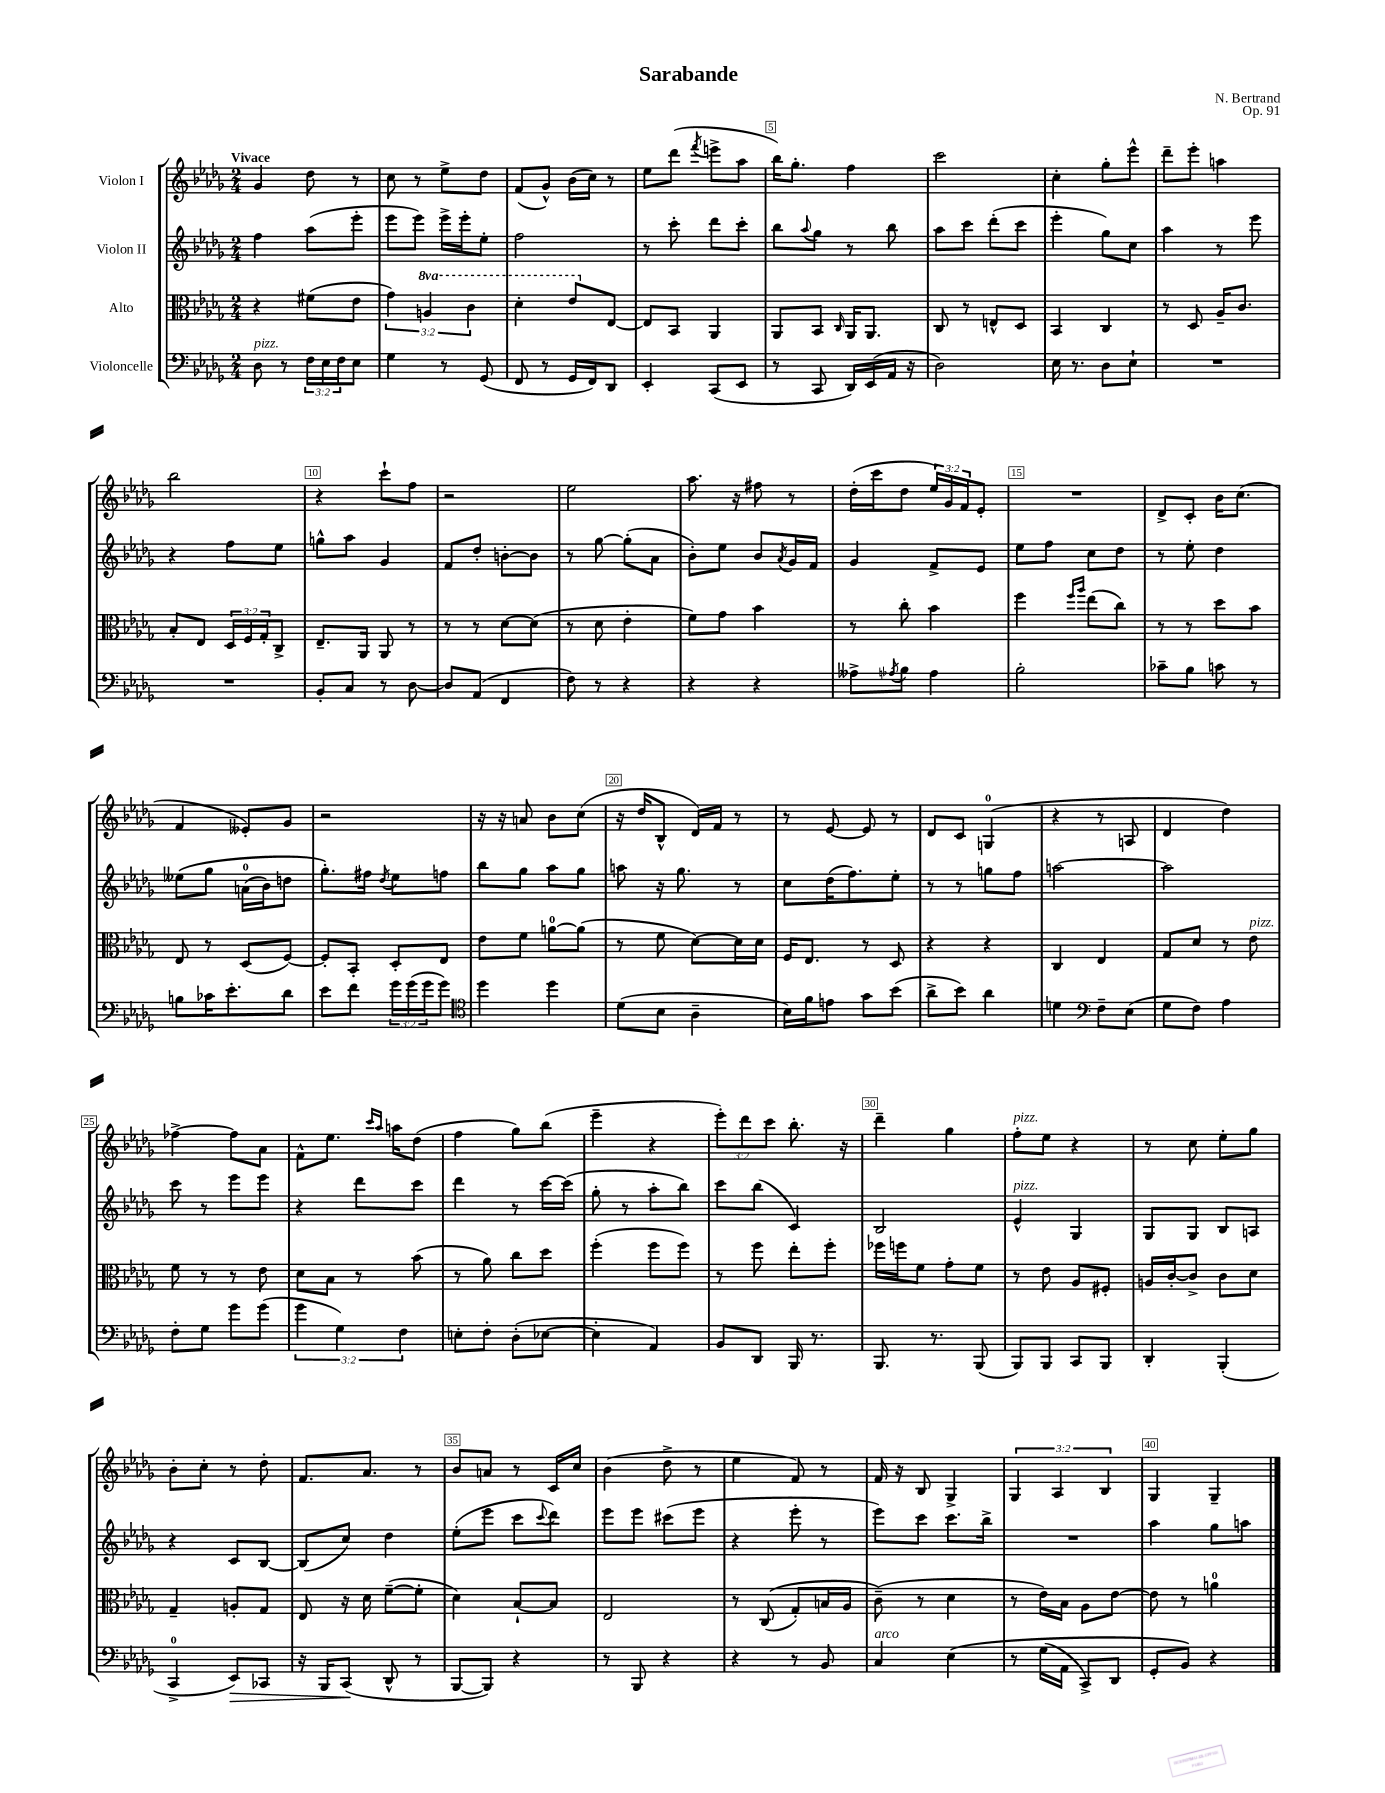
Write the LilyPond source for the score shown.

\header { title = "Sarabande" composer = "N. Bertrand" opus = "Op. 91" }
<<
\new StaffGroup <<
\new Staff = "s0" \with { instrumentName = "Violon I" } {
    \clef treble \key des \major \numericTimeSignature \time 2/4 \override Staff.TupletNumber.text = #tuplet-number::calc-fraction-text \tempo "Vivace"
    ges'4 des''8 r8 |
    c''8 r8 ees''8-> des''8 |
    f'8( ges'8-^) bes'16( c''16) r8 |
    ees''8 des'''8( \acciaccatura { f'''8 } e'''8-> aes''8 |
    bes''16) ges''8.-. f''4 |
    c'''2 |
    c''4-. ges''8-. ees'''8-^ |
    des'''8-- ees'''8-. a''4 |
    bes''2 |
    r4 c'''8-! f''8 |
    r2 |
    ees''2 |
    aes''8. r16 fis''8 r8 |
    des''16-.( c'''16 des''8 \tuplet 3/2 { ees''16) ges'16 f'16 } ees'8-. |
    R2 |
    des'8-> c'8-. bes'16 c''8.( |
    f'4 eeses'8-.) ges'8 |
    r2 |
    r16 r16 a'8 bes'8 c''8( |
    r16 des''16 bes8-^ des'16) f'16 r8 |
    r8 ees'8~ ees'8 r8 |
    des'8 c'8 g4-0( |
    r4 r8 a8 |
    des'4 des''4) |
    fes''4~-> fes''8 aes'8 |
    f'8-^ ees''8. \grace { c'''16 aes''16 } a''16 des''8( |
    f''4 ges''8) bes''8( |
    ees'''4-- r4 |
    \tuplet 3/2 { ees'''8-.) des'''8 c'''8 } bes''8.-. r16 |
    des'''4-- ges''4 |
    f''8-.^\markup { \italic "pizz." } ees''8 r4 |
    r8 c''8 ees''8-. ges''8 |
    bes'8-. c''8-. r8 des''8-. |
    f'8. aes'8. r8 |
    bes'8 a'8 r8 c'16 c''16 |
    bes'4( des''8-> r8 |
    ees''4 f'8) r8 |
    f'16 r16 bes8 ges4-> |
    \tuplet 3/2 { ges4 aes4 bes4 } |
    ges4 ges4-- \bar "|." |
}
\new Staff = "s1" \with { instrumentName = "Violon II" } {
    \clef treble \key des \major \numericTimeSignature \time 2/4
    f''4 aes''8( ees'''8-. |
    ees'''8 ees'''8) ees'''16-> ees'''16-. ees''8-. |
    f''2 |
    r8 c'''8-. des'''8 c'''8-. |
    bes''8 \appoggiatura { aes''8 } ges''8 r8 bes''8 |
    aes''8 c'''8 des'''8-.( c'''8 |
    ees'''4-. ges''8) c''8 |
    aes''4 r8 ees'''8 |
    r4 f''8 ees''8 |
    g''8-^ aes''8 ges'4 |
    f'8 des''8-. b'8~-. b'8 |
    r8 ges''8~ ges''8-.( aes'8 |
    bes'8-.) ees''8 bes'8 \acciaccatura { aes'8 } ges'16 f'16 |
    ges'4 f'8-> ees'8 |
    ees''8 f''8 c''8 des''8 |
    r8 ees''8-. des''4 |
    eeses''8\( ges''8 a'16-0( bes'16) d''8 |
    ges''8.-.\) fis''16 \acciaccatura { des''8 } ees''8 f''8 |
    bes''8 ges''8 aes''8 ges''8 |
    a''8 r16 ges''8. r8 |
    c''8 des''16( f''8.) ees''8-. |
    r8 r8 g''8 f''8 |
    a''2~ |
    a''2 |
    c'''8 r8 ees'''8 ees'''8 |
    r4 des'''8 c'''8 |
    des'''4 r8 c'''16~ c'''16( |
    ges''8-. r8 aes''8-. bes''8) |
    c'''8 bes''8( c'4) |
    bes2 |
    ees'4-^^\markup { \italic "pizz." } ges4 |
    ges8 ges8 bes8 a8 |
    r4 c'8 bes8~ |
    bes8( c''8) des''4 |
    ees''8-.( ees'''8 c'''8 \appoggiatura { c'''8 } des'''8) |
    ees'''8 ees'''8 cis'''8( ees'''8 |
    r4 ees'''8-. r8 |
    ees'''8) c'''8 c'''8. bes''16-> |
    R2 |
    aes''4 ges''8 a''8 \bar "|." |
}
\new Staff = "s2" \with { instrumentName = "Alto" } {
    \clef alto \key des \major \numericTimeSignature \time 2/4 \override Staff.TupletNumber.text = #tuplet-number::calc-fraction-text \set Staff.ottavationMarkups = #ottavation-simple-ordinals
    r4 fis'8( ees'8 |
    \tuplet 3/2 { ges'4) \ottava #1 a'4 c''4 } |
    des''4-. ees''8 \ottava #0 ees8~ |
    ees8 bes,8 aes,4 |
    aes,8 bes,8 \grace { c16 } aes,16 aes,8. |
    c8 r8 e8-^ des8 |
    bes,4 c4 |
    r8 des8 aes16-- c'8. |
    bes8-. ees8 \tuplet 3/2 { des16 f16 ges16-. } c8-> |
    ees8.-- aes,16 aes,8 r8 |
    r8 r8 des'8~ des'8( |
    r8 des'8 ees'4-. |
    f'8) ges'8 bes'4 |
    r8 c''8-. bes'4 |
    f''4 \grace { f''16 aes''16 } ees''8( c''8) |
    r8 r8 des''8 bes'8 |
    ees8 r8 des8( f8~) |
    f8-. bes,8-. des8-. ees8 |
    ees'8 f'8 a'8-0~ a'8( |
    r8 f'8 des'8~) des'16 des'16 |
    f16 ees8. r8 des8 |
    r4 r4 |
    c4 ees4 |
    ges8 des'8 r8 ees'8^\markup { \italic "pizz." } |
    f'8 r8 r8 ees'8 |
    des'8 bes8 r8 bes'8( |
    r8 aes'8) c''8 des''8 |
    f''4-.( f''8 f''8) |
    r8 f''8 ees''8-. f''8-. |
    fes''16 f''16 f'8 ges'8-. f'8 |
    r8 ees'8 aes8 fis8-. |
    a16 c'16~-. c'8-> c'8 des'8 |
    ges4-- a8-. ges8 |
    ees8 r16 des'16 f'8~--( f'8-. |
    des'4) bes8~-! bes8 |
    ees2 |
    r8 c8(\( ges8-.) b16 aes16 |
    c'8--(\) r8 des'4 |
    r8 ees'16) bes16 aes8 ees'8~ |
    ees'8 r8 a'4-0 \bar "|." |
}
\new Staff = "s3" \with { instrumentName = "Violoncelle" } {
    \clef bass \key des \major \numericTimeSignature \time 2/4 \override Staff.TupletNumber.text = #tuplet-number::calc-fraction-text
    des8^\markup { \italic "pizz." } r8 \tuplet 3/2 { f16 ees16 f16 } ees8 |
    ges4 r8 ges,8( |
    f,8 r8 ges,16 f,16) des,8 |
    ees,4-. c,8( ees,8 |
    r8 c,8 des,16) ees,16( aes,16 r16 |
    des2) |
    ees16 r8. des8 ees8-! |
    R2 |
    R2 |
    bes,8-. c8 r8 des8~ |
    des8 aes,8( f,4 |
    f8) r8 r4 |
    r4 r4 |
    aeses8-> \acciaccatura { aes8 } bes8 aes4 |
    bes2-. |
    ces'8-- bes8 c'8 r8 |
    b8 ces'16 ees'8.-. des'8 |
    ees'8 f'8 \tuplet 3/2 { ges'16 ges'16( ges'16 } ges'8) |
    \clef tenor des''4 des''4 |
    des'8( bes8 aes4-- |
    bes16) f'16 e'8 ges'8 bes'8( |
    aes'8-> bes'8) aes'4 |
    d'4 \clef bass f8-- ees8( |
    ges8 f8) aes4 |
    f8-. ges8 ges'8 ges'8( |
    \tuplet 3/2 { ges'4 ges4) f4 } |
    e8-. f8-. des8-.( ees8~ |
    ees4-. aes,4) |
    bes,8 des,8 bes,,16 r8. |
    bes,,8. r8. bes,,8( |
    bes,,8) bes,,8 c,8 bes,,8 |
    des,4-. bes,,4-.( |
    c,4-0-> ees,8\>) ces,8 |
    r16 bes,,16 c,8\!( des,8-^ r8 |
    bes,,8~ bes,,8) r4 |
    r8 bes,,8 r4 |
    r4 r8 bes,8 |
    c4^\markup { \italic "arco" } ees4\( |
    r8 ges16( aes,16 c,8->) des,8 |
    ges,8-. bes,8\) r4 \bar "|." |
}
>>
>>
\layout { \context { \Score \override BarNumber.break-visibility = ##(#f #t #t) barNumberVisibility = #(every-nth-bar-number-visible 5) \override BarNumber.stencil = #(make-stencil-boxer 0.1 0.3 ly:text-interface::print) } }
